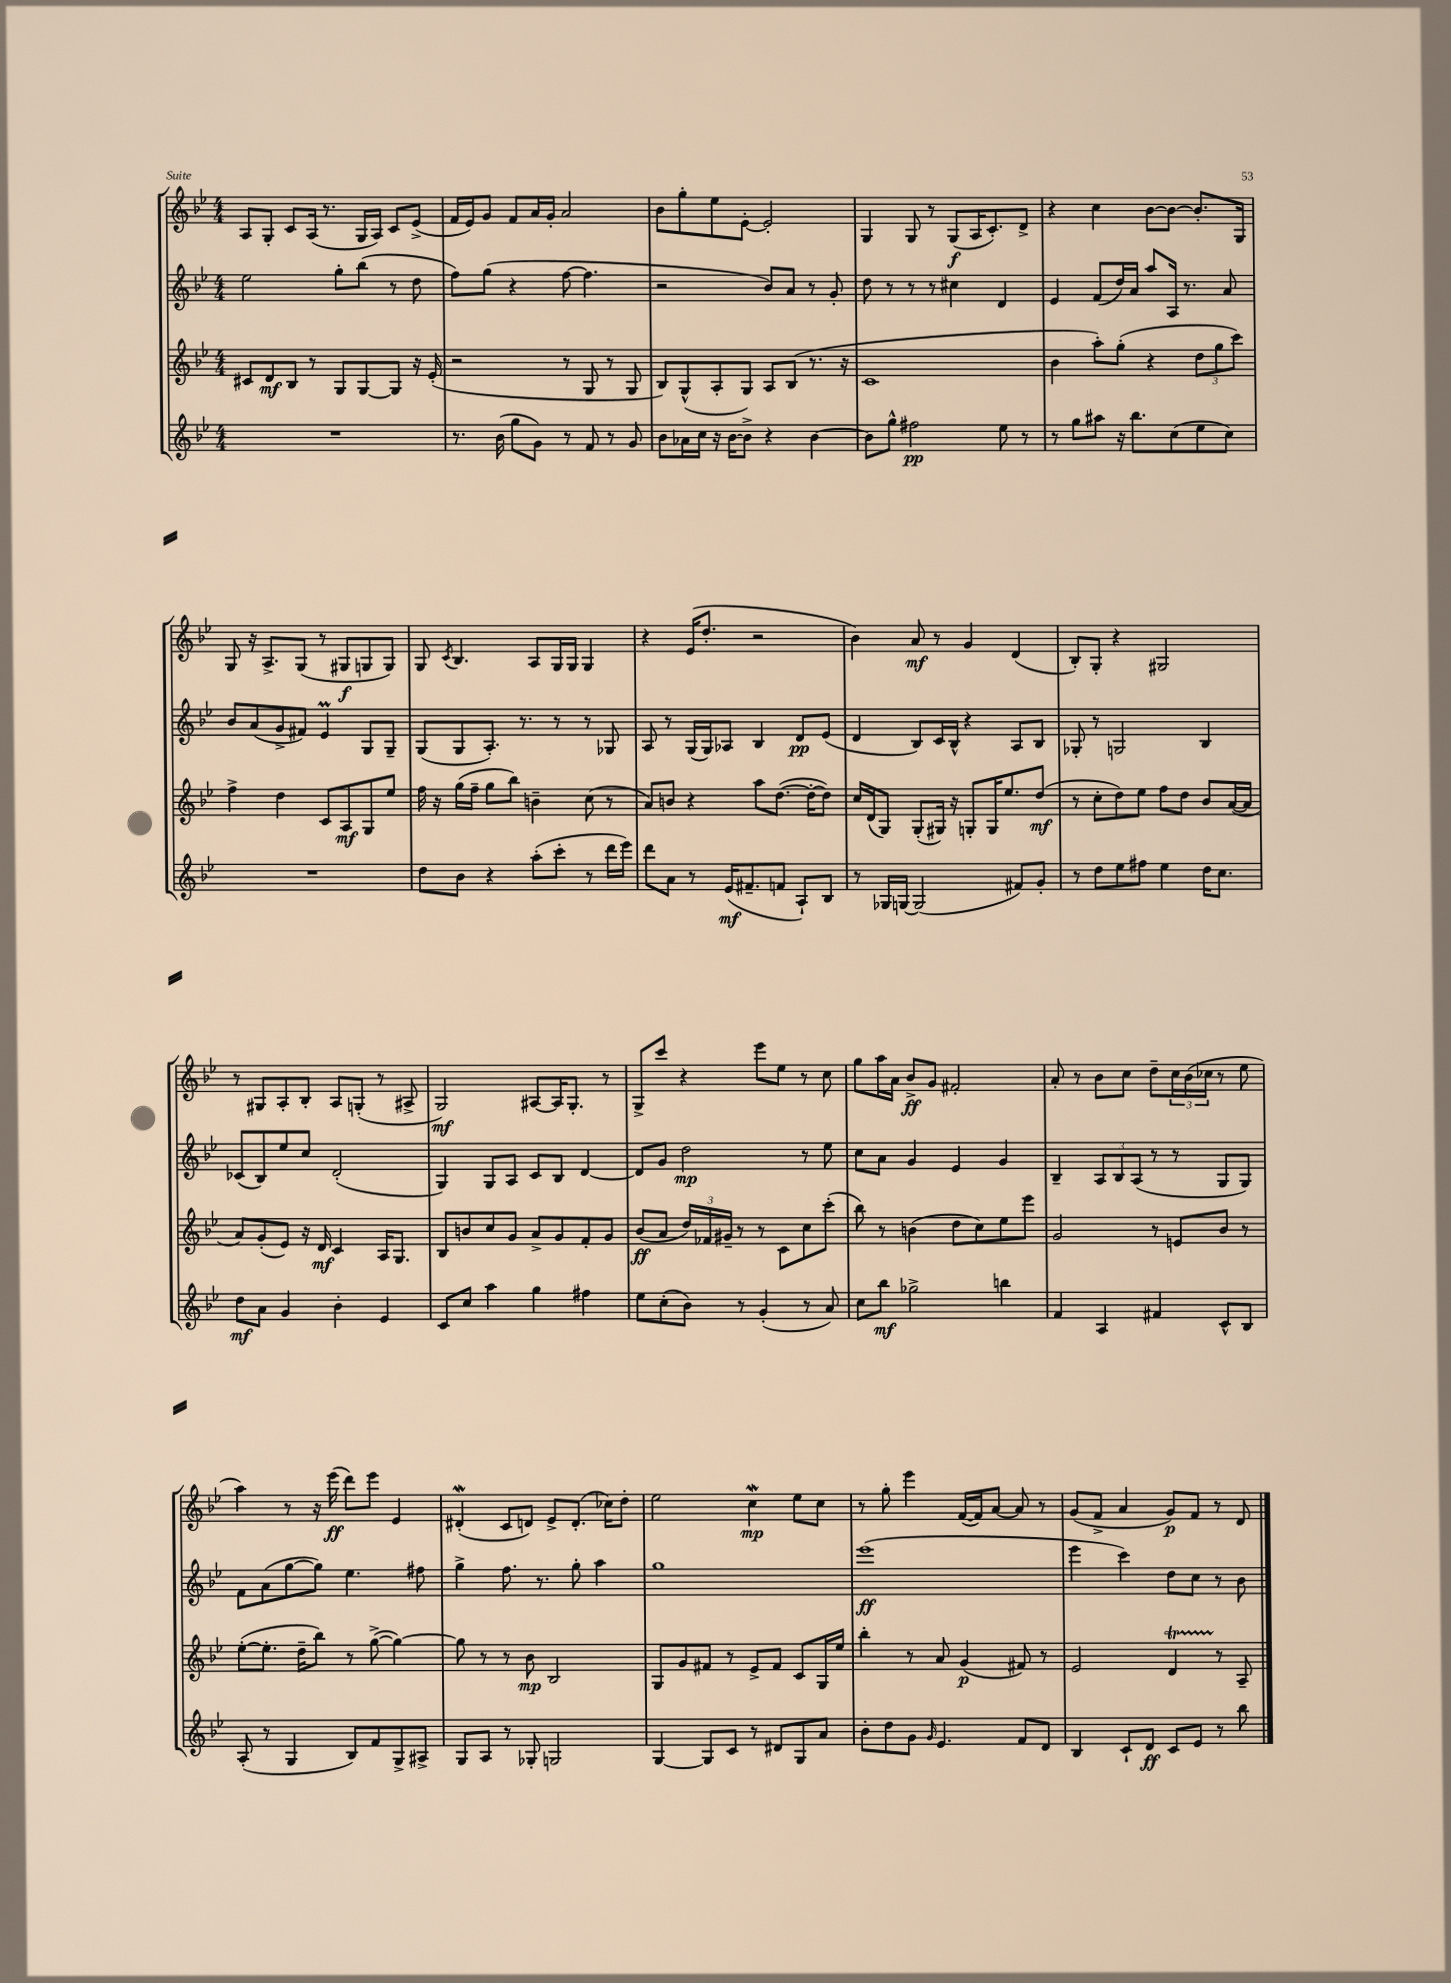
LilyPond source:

<<
\new StaffGroup <<
\new Staff = "s0" {
    \clef treble \key bes \major \numericTimeSignature \time 4/4
    a8 g8-. c'8 a16( r8. g16 a16) c'8 ees'8->( |
    f'16 ees'16) g'8 f'8 a'16 g'16-. a'2 |
    bes'8 g''8-. ees''8 ees'8~-. ees'2-. |
    g4 g8 r8 g8\f( a16 c'8.-.) d'8-> |
    r4 c''4 bes'8~ bes'8~ bes'8.-. g16 |
    g8 r16 a8.-> g8( r8 gis8\f g8 g8) |
    g8 \acciaccatura { c'8 } bes4. a8 g16 g16 g4 |
    r4 ees'16( d''8.-. r2 |
    bes'4) a'8\mf r8 g'4 d'4( |
    bes8-.) g8-. r4 gis2 |
    r8 gis8 a8-. bes8-. a8 g8-.( r8 ais8-> |
    g2\mf) ais8~ ais16 g8.-. r8 |
    g8-> c'''8 r4 ees'''8 ees''8 r8 c''8 |
    g''8 a''16 a'16 bes'8->\ff g'8 fis'2-. |
    a'8-. r8 bes'8 c''8 d''8-- \tuplet 3/2 { c''16 bes'16( ces''16 } r8 ees''8 |
    a''4) r8 r16 ees'''16\ff( d'''8) ees'''8 ees'4 |
    dis'4-.\mordent( c'8 d'8) ees'8-> d'8.-.( ces''16) d''8-. |
    ees''2 c''4\mordent\mp ees''8 c''8 |
    r8 g''8-. ees'''4 f'16~( f'16) a'8~ a'8 r8 |
    g'8( f'8-> a'4 g'8\p) f'8 r8 d'8 \bar "|." |
}
\new Staff = "s1" {
    \clef treble \key bes \major \numericTimeSignature \time 4/4
    ees''2 g''8-. bes''8( r8 d''8 |
    f''8) g''8( r4 f''8~ f''4. |
    r2 bes'8) a'8 r8 g'8-. |
    d''8 r8 r8 r8 cis''4 d'4 |
    ees'4 f'8( d''16) a'16 a''8 a16 r8. a'8 |
    bes'8 a'8( g'8-> fis'8) ees'4\prall g8 g8-- |
    g8( g8 a8.-.) r8. r8 r8 ges8 |
    a8 r8 g16( g16) aes8 bes4 d'8\pp ees'8( |
    d'4 bes8) c'16 bes16-^ r4 a8 bes8 |
    ges8-. r8 g2 bes4 |
    ces'8( bes8) ees''8 c''8 d'2-.( |
    g4) g8 a8 c'8 bes8 d'4~ |
    d'8 g'8 d''2\mp r8 ees''8 |
    c''8 a'8 g'4 ees'4 g'4 |
    bes4-- \tuplet 3/2 { a8 bes8 a8( } r8 r8 g8 g8) |
    f'8 a'8( g''8~ g''8) ees''4. fis''8 |
    g''4-> f''8. r8. g''8-. a''4 |
    g''1 |
    ees'''1\ff( |
    ees'''4 c'''4) d''8 c''8 r8 bes'8 \bar "|." |
}
\new Staff = "s2" {
    \clef treble \key bes \major \numericTimeSignature \time 4/4
    cis'8 d'8\mf bes8 r8 g8 g8~ g8 r16 ees'16-.( |
    r2 r8 g8 r8 g8 |
    bes8) g8-^( a8-. g8) a8 bes8( r8. r16 |
    c'1 |
    bes'4 a''8-.) g''8-.( r4 \tuplet 3/2 { d''8 g''8 c'''8) } |
    f''4-> d''4 c'8 a8\mf g8 ees''8 |
    f''16 r16 g''16( f''16-- g''8 bes''8) b'4-- c''8( r8 |
    a'8) b'8 r4 a''8 d''8.~( d''16~-. d''8) |
    c''16 d'16( g8) g8-.( gis16) r16 g8-. g16 ees''8. d''8\mf( |
    r8 c''8-. d''8) ees''8 f''8 d''8 bes'8 a'16~( a'16 |
    a'8) g'8-.( ees'8) r16 d'16\mf c'4 a16 g8. |
    bes8 b'8 c''8 g'8 a'8-> g'8 f'8-. g'8 |
    bes'8\ff( a'8 \tuplet 3/2 { d''16) fes'16 gis'16-- } r8 r8 c'8 c''8 c'''8-.( |
    bes''8) r8 b'4( d''8 c''8) ees''8 ees'''8 |
    g'2 r8 e'8 bes'8 r8 |
    ees''8~-.( ees''8.-. d''16-- bes''8) r8 g''8~->( g''4~) |
    g''8 r8 r8 bes'8\mp bes2 |
    g8 g'8 fis'8 r8 ees'8-> fis'8 c'8 g16 ees''16 |
    bes''4-. r8 a'8 g'4\p( fis'8) r8 |
    ees'2 d'4\startTrillSpan r8\stopTrillSpan a8-- \bar "|." |
}
\new Staff = "s3" {
    \clef treble \key bes \major \numericTimeSignature \time 4/4
    R1 |
    r8. bes'16( g''8 g'8) r8 f'8 r8 g'8 |
    bes'8 aes'16 c''16 r16 bes'16~ bes'8-> r4 bes'4~ |
    bes'8 g''8-^ fis''2\pp ees''8 r8 |
    r8 g''8 ais''8 r16 bes''8. c''8( ees''8 c''8) |
    R1 |
    d''8 bes'8 r4 a''8-.( c'''8-. r8 d'''16 ees'''16) |
    d'''8 a'8 r8 ees'16\mf( fis'8.-- f'8 a8-!) bes8 |
    r8 ges16 g16~ g2( fis'8) g'8-. |
    r8 d''8 ees''8 fis''8 ees''4 d''16 c''8. |
    d''8\mf a'8 g'4 bes'4-. ees'4 |
    c'8 c''8 a''4 g''4 fis''4 |
    ees''8 c''8-.( bes'8) r8 g'4-.( r8 a'8) |
    c''8 bes''8\mf ges''2-> b''4 |
    f'4 a4 fis'4 c'8-^ bes8 |
    a8-.( r8 g4 bes8) f'8 g8-> ais8-> |
    g8 a8 r8 ges8-. g2 |
    g4~ g8 c'8 r8 dis'8 g8 a'8 |
    bes'8-. d''8 g'8 \grace { g'16 } ees'4. f'8 d'8 |
    bes4 c'8-! d'8\ff c'8 ees'8 r8 bes''8 \bar "|." |
}
>>
>>
\layout { \context { \Score \remove "Bar_number_engraver" } }
